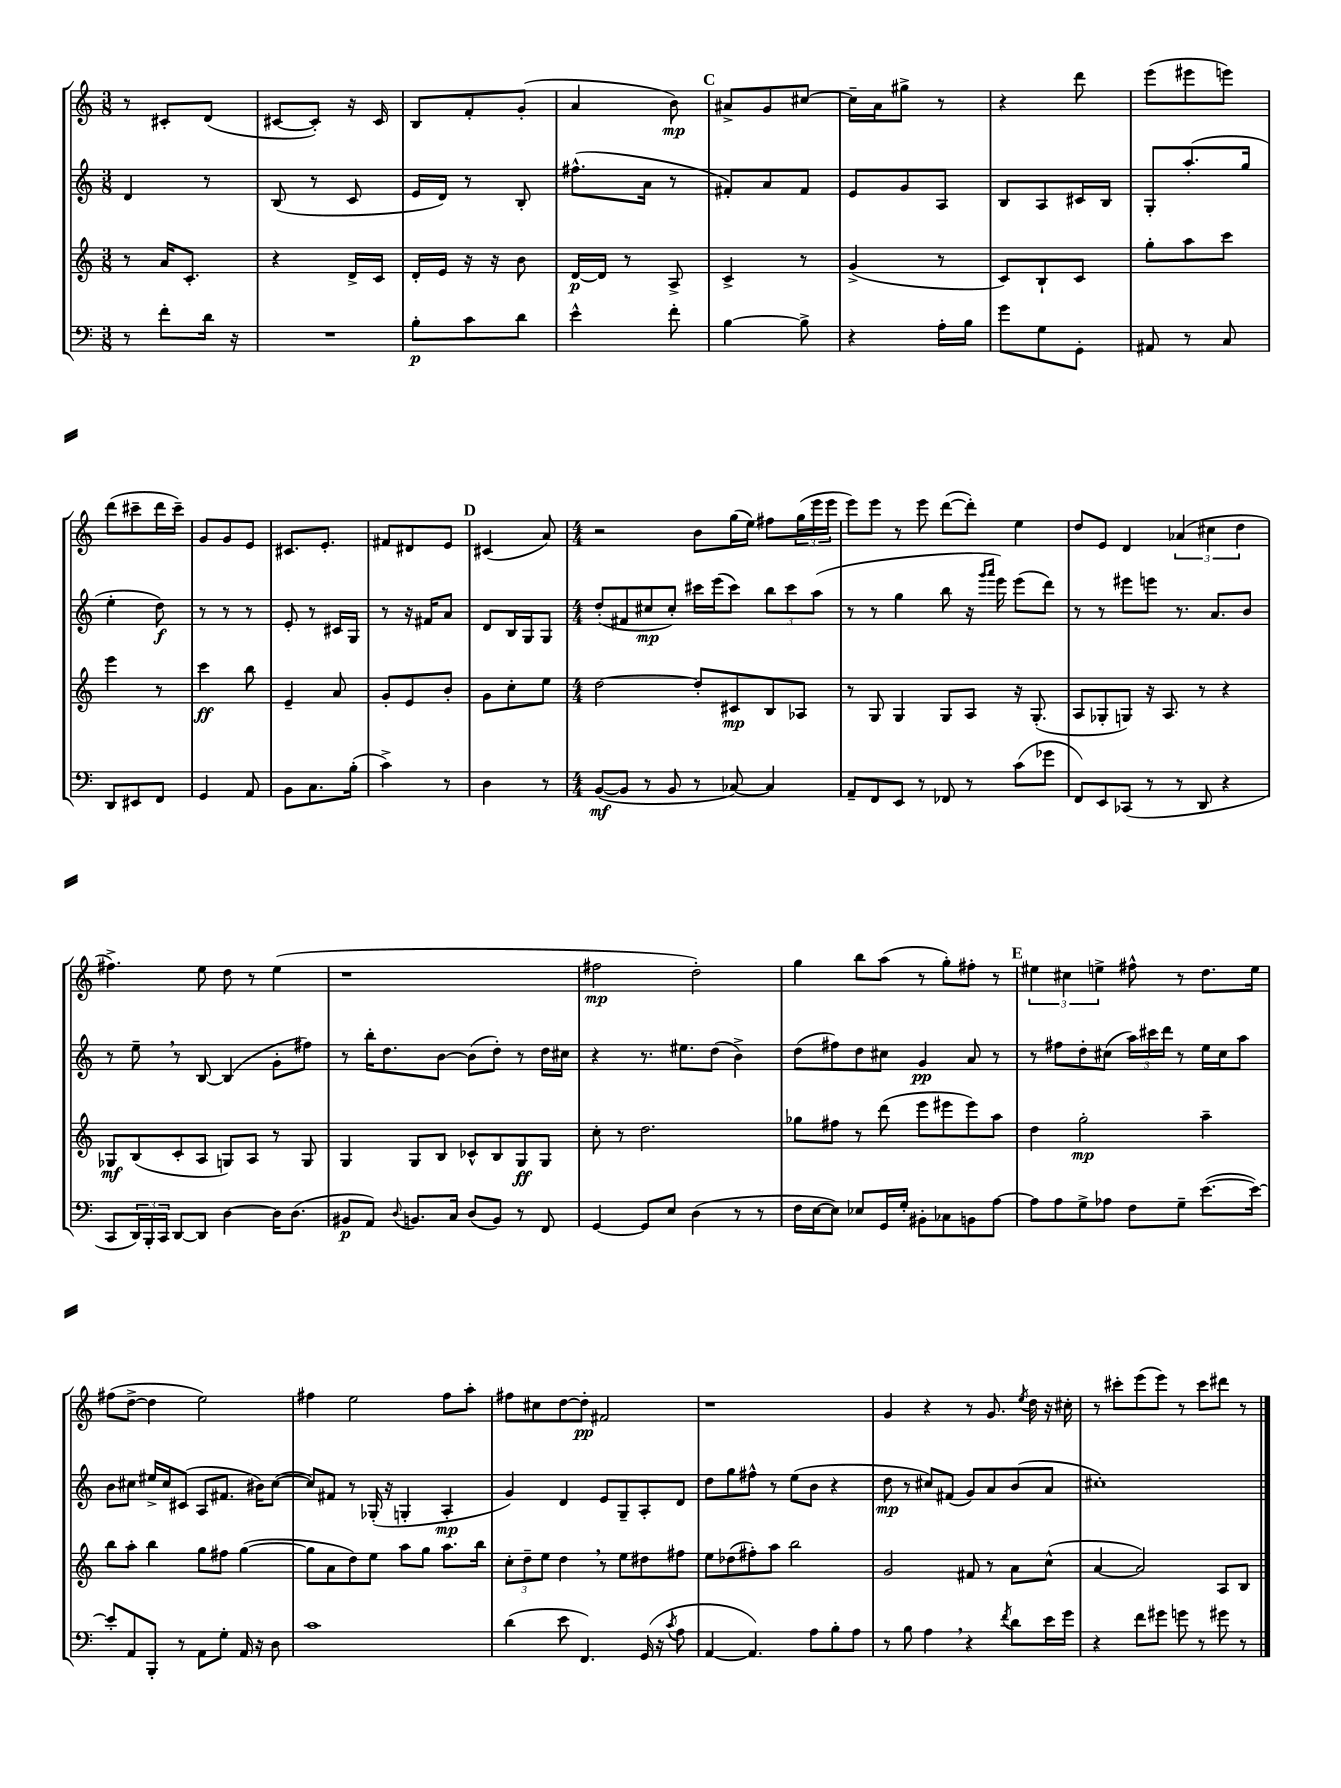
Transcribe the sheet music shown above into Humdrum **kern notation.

**kern	**dynam	**kern	**dynam	**kern	**dynam	**kern	**dynam
*part4	*part4	*part3	*part3	*part2	*part2	*part1	*part1
*staff4	*staff4	*staff3	*staff3	*staff2	*staff2	*staff1	*staff1
*clefF4	*	*clefG2	*	*clefG2	*	*clefG2	*
*k[]	*	*k[]	*	*k[]	*	*k[]	*
*M3/8	*	*M3/8	*	*M3/8	*	*M3/8	*
=91	=91	=91	=91	=91	=91	=91	=91
8r	.	8r	.	4d/	.	8r	.
8f'\L	.	16a/KL	.	.	.	8c#X'/L	.
.	.	8.c'/J	.	.	.	.	.
16d\Jk	.	.	.	8r	.	(8d/J	.
16r	.	.	.	.	.	.	.
=92	=92	=92	=92	=92	=92	=92	=92
4.r	.	4r	.	(8B/	.	[8c#X/L	.
.	.	.	.	8r	.	8c#'/J])	.
.	.	16d^/LL	.	8c/	.	16r	.
.	.	16c/JJ	.	.	.	16c#/	.
=93	=93	=93	=93	=93	=93	=93	=93
8B'\L	p	16d'/LL	.	16e/LL	.	8B/L	.
.	.	16e/JJ	.	16d/JJ)	.	.	.
8c\	.	16r	.	8r	.	8f'/	.
.	.	16r	.	.	.	.	.
8d\J	.	8b\	.	8B'/	.	(8g'/J	.
=94	=94	=94	=94	=94	=94	=94	=94
4e^^\	.	[16d/LL	p	(8.ff#X^^\L	.	4a/	.
.	.	16d/JJ]	.	.	.	.	.
.	.	8r	.	.	.	.	.
.	.	.	.	16a\Jk	.	.	.
8f'\	.	8A^/	.	8r	.	8b\)	mp
!!LO:REH:place=s1:t=C
=95	=95	=95	=95	=95	=95	=95	=95
[4B\	.	4c^/	.	8f#X'/L)	.	8a#X^/L	.
.	.	.	.	8a/	.	8g/	.
8B^\]	.	8r	.	8f#/J	.	[8cc#X/J	.
=96	=96	=96	=96	=96	=96	=96	=96
4r	.	(4g^/	.	8e/L	.	16cc#~\LL]	.
.	.	.	.	.	.	16a\J	.
.	.	.	.	8g/	.	8gg#X^\J	.
16A'\LL	.	8r	.	8A/J	.	8r	.
16B\JJ	.	.	.	.	.	.	.
=97	=97	=97	=97	=97	=97	=97	=97
8g\L	.	8c/L)	.	8B/L	.	4r	.
8G\	.	8B`/	.	8A/	.	.	.
8GG'\J	.	8c/J	.	16c#X/L	.	8ddd\	.
.	.	.	.	16B/JJ	.	.	.
=98	=98	=98	=98	=98	=98	=98	=98
8AA#X/	.	8gg'\L	.	8G'/L	.	(8eee\L	.
8r	.	8aa\	.	(8.aa'/	.	8eee#X\	.
8C/	.	8ccc\J	.	.	.	8eeen\J)	.
.	.	.	.	16gg/Jk	.	.	.
!!LO:LB:g=z
=99	=99	=99	=99	=99	=99	=99	=99
8DD/L	.	4eee\	.	4ee'\	.	(8ddd\L	.
8EE#X/	.	.	.	.	.	8ccc#X~\	.
8FF/J	.	8r	.	8dd\)	f	16ddd\L	.
.	.	.	.	.	.	16ccc#~\JJ)	.
=100	=100	=100	=100	=100	=100	=100	=100
4GG/	.	4ccc\	ff	8r	.	8g/L	.
.	.	.	.	8r	.	8g/	.
8AA/	.	8bb\	.	8r	.	8e/J	.
=101	=101	=101	=101	=101	=101	=101	=101
8BB\L	.	4e~/	.	8e'/	.	8.c#X/L	.
8.C\	.	.	.	8r	.	.	.
.	.	.	.	.	.	8.e'/J	.
.	.	8a/	.	16c#X/LL	.	.	.
(16B'\Jk	.	.	.	16G/JJ	.	.	.
=102	=102	=102	=102	=102	=102	=102	=102
4c^\)	.	8g'/L	.	8r	.	8f#X/L	.
.	.	8e/	.	16r	.	8d#X/	.
.	.	.	.	16f#X/KL	.	.	.
8r	.	8b'/J	.	8a/J	.	8e/J	.
!!LO:REH:place=s1:t=D
=103	=103	=103	=103	=103	=103	=103	=103
4D\	.	8g\L	.	8d/L	.	(4c#X/	.
.	.	8cc'\	.	16B/L	.	.	.
.	.	.	.	16G/J	.	.	.
8r	.	8ee\J	.	8G/J	.	8a/)	.
=104	=104	=104	=104	=104	=104	=104	=104
*M4/4	*	*M4/4	*	*M4/4	*	*M4/4	*
([8BB/L	mf	[2dd\	.	(8dd'/L	.	2r	.
8BB/J]	.	.	.	8f#X/	.	.	.
8r	.	.	.	8cc#X/	mp	.	.
8BB/	.	.	.	8cc#'/J)	.	.	.
8r	.	8dd'/L]	.	16ccc#X\LL	.	8b\L	.
.	.	.	.	(16eee\J	.	.	.
[8C-X/)	.	8c#X/	mp	8ccc#\J)	.	(16gg\L	.
.	.	.	.	.	.	16ee\JJ)	.
4C-/]	.	8B/	.	12bb\L	.	8ff#X\L	.
.	.	.	.	12ccc#\	.	.	.
.	.	8A-X/J	.	.	.	(24gg\L	.
.	.	.	.	(12aa\J	.	24eee\	.
.	.	.	.	.	.	24eee\JJ	.
=105	=105	=105	=105	=105	=105	=105	=105
8AA~/L	.	8r	.	8r	.	8eee\L)	.
8FF/	.	8G/	.	8r	.	8eee\J	.
8EE/J	.	4G/	.	4gg\	.	8r	.
8r	.	.	.	.	.	8eee\	.
8FF-X/	.	8G/L	.	8bb\	.	([8ddd\L	.
8r	.	8A/J	.	16r	.	8ddd'\J])	.
.	.	.	.	16qqggg/LL	.	.	.
.	.	.	.	16qqaaa/JJ	.	.	.
.	.	.	.	16eee\)	.	.	.
(8c\L	.	16r	.	(8eee\L	.	4ee\	.
.	.	(8.G'/	.	.	.	.	.
8g-X\J	.	.	.	8ddd\J)	.	.	.
=106	=106	=106	=106	=106	=106	=106	=106
8FF/L)	.	8A/L	.	8r	.	8dd/L	.
8EE/	.	8G-X'/	.	8r	.	8e/J	.
(8CC-X/J	.	8Gn/J)	.	8eee#X\L	.	4d/	.
8r	.	16r	.	8eeen\J	.	.	.
.	.	8.A/	.	.	.	.	.
8r	.	.	.	8.r	.	(6a-X/	.
8DD/	.	8r	.	.	.	.	.
.	.	.	.	.	.	6cc#X\	.
.	.	.	.	8.a/L	.	.	.
4r	.	4r	.	.	.	.	.
.	.	.	.	.	.	6dd\	.
.	.	.	.	8b/J	.	.	.
!!LO:LB:g=z
=107	=107	=107	=107	=107	=107	=107	=107
8CC/L	.	8G-X/L	mf	8r	.	4.ff#X^\)	.
24DD/L)	.	(8B/	.	8ee~,\	.	.	.
24BBB'/	.	.	.	.	.	.	.
24CC/JJ	.	.	.	.	.	.	.
[8DD/L	.	8c'/	.	8r	.	.	.
8DD/J]	.	8A/J	.	[8B/	.	8ee\	.
[4D\	.	8Gn/L)	.	(4B/]	.	8dd\	.
.	.	8A/J	.	.	.	8r	.
16D\KL]	.	8r	.	8g'\L	.	(4ee\	.
(8.D\J	.	.	.	.	.	.	.
.	.	8G/	.	8ff#X\J)	.	.	.
=108	=108	=108	=108	=108	=108	=108	=108
8BB#X/L	p	4G/	.	8r	.	1r	.
8AA/J)	.	.	.	16bb'\KL	.	.	.
.	.	.	.	8.dd\	.	.	.
8qqD/	.	.	.	.	.	.	.
8.BBn/L	.	8G/L	.	.	.	.	.
.	.	8B/J	.	[8b\J	.	.	.
16C/Jk	.	.	.	.	.	.	.
(8D/L	.	8c-X^^/L	.	(8b\L]	.	.	.
8BB/J)	.	8B/	.	8dd'\J)	.	.	.
8r	.	8G/	ff	8r	.	.	.
8FF/	.	8G/J	.	16dd\LL	.	.	.
.	.	.	.	16cc#X\JJ	.	.	.
=109	=109	=109	=109	=109	=109	=109	=109
[4GG/	.	8cc'\	.	4r	.	2ff#X\	mp
.	.	8r	.	.	.	.	.
8GG/L]	.	2.dd\	.	8.r	.	.	.
8E/J	.	.	.	.	.	.	.
.	.	.	.	8.ee#X\L	.	.	.
(4D\	.	.	.	.	.	2dd'\)	.
.	.	.	.	(8dd\J	.	.	.
8r	.	.	.	4b^\)	.	.	.
8r	.	.	.	.	.	.	.
=110	=110	=110	=110	=110	=110	=110	=110
16F\LL	.	8gg-X\L	.	(8dd\L	.	4gg\	.
[16E\J	.	.	.	.	.	.	.
8E\J])	.	8ff#X\J	.	8ff#X\)	.	.	.
8E-X/L	.	8r	.	8dd\	.	8bb\L	.
16GG/L	.	(8ddd\	.	8cc#X\J	.	(8aa\J	.
16G'/JJ	.	.	.	.	.	.	.
8BB#X'\L	.	8eee\L	.	4g/	pp	8r	.
8C-X\	.	8eee#X\	.	.	.	8gg'\L)	.
8BBn\	.	8eee#\)	.	8a/	.	8ff#X'\J	.
[8A\J	.	8aa\J	.	8r	.	8r	.
!!LO:REH:place=s1:t=E
=111	=111	=111	=111	=111	=111	=111	=111
8A\L]	.	4dd\	.	8r	.	6ee#X\	.
8A\	.	.	.	8ff#X\L	.	.	.
.	.	.	.	.	.	6cc#X\	.
8G^\	.	2gg'\	mp	8dd'\	.	.	.
.	.	.	.	.	.	6een^\	.
8A-X\J	.	.	.	(8cc#X\J	.	.	.
8F\L	.	.	.	24aa\LL)	.	8ff#X^^\	.
.	.	.	.	24ccc#X\	.	.	.
.	.	.	.	24ddd\JJ	.	.	.
8G~\J	.	.	.	8r	.	8r	.
([8.e\L	.	4aa~\	.	16ee\LL	.	8.dd\L	.
.	.	.	.	16cc#\J	.	.	.
.	.	.	.	8aa\J	.	.	.
16e\Jk_)	.	.	.	.	.	16ee\Jk	.
!!LO:LB:g=z
=112	=112	=112	=112	=112	=112	=112	=112
8e'/L]	.	8bb\L	.	8b\L	.	(8ff#X\L	.
8AA/	.	8aa'\J	.	8cc#X\J	.	[8dd^\J	.
8BBB'/J	.	4bb\	.	16ee#X^/LL	.	4dd\]	.
.	.	.	.	16cc#/J	.	.	.
8r	.	.	.	(8c#X/J	.	.	.
8AA\L	.	8gg\L	.	8A/L	.	2ee\)	.
8G'\J	.	8ff#X\J	.	8.f#X/J	.	.	.
16AA/	.	([4gg\	.	.	.	.	.
16r	.	.	.	16b#X\KL)	.	.	.
8D\	.	.	.	([8cc#\J	.	.	.
=113	=113	=113	=113	=113	=113	=113	=113
1c	.	8gg\L]	.	8cc#/L])	.	4ff#X\	.
.	.	8a\	.	8f#X/J	.	.	.
.	.	8dd\)	.	8r	.	2ee\	.
.	.	8ee\J	.	(16G-X'/	.	.	.
.	.	.	.	16r	.	.	.
.	.	8aa\L	.	4Gn'/	.	.	.
.	.	8gg\J	.	.	.	.	.
.	.	8.aa\L	.	4A'/	mp	8ff#\L	.
.	.	.	.	.	.	8aa'\J	.
.	.	16bb\Jk	.	.	.	.	.
=114	=114	=114	=114	=114	=114	=114	=114
(4d\	.	12cc'\L	.	4g/)	.	8ff#X\L	.
.	.	12dd~\	.	.	.	.	.
.	.	.	.	.	.	8cc#X\	.
.	.	12ee\J	.	.	.	.	.
8e\	.	4dd,\	.	4d/	.	[8dd\	.
4.FF/)	.	.	.	.	.	8dd'\J]	pp
.	.	8r	.	8e/L	.	2f#X/	.
.	.	8ee\L	.	8G~/	.	.	.
(16GG/	.	8dd#X\	.	8A'/	.	.	.
16r	.	.	.	.	.	.	.
8qc/	.	.	.	.	.	.	.
8A\	.	8ff#X\J	.	8d/J	.	.	.
=115	=115	=115	=115	=115	=115	=115	=115
[4AA/	.	8ee\L	.	8dd\L	.	1r	.
.	.	(8dd-X\	.	8gg\	.	.	.
4.AA/])	.	8ff#X'\)	.	8ff#X^^\J	.	.	.
.	.	8aa\J	.	8r	.	.	.
.	.	2bb\	.	(8ee\L	.	.	.
8A\L	.	.	.	8b\J	.	.	.
8B'\	.	.	.	4r	.	.	.
8A\J	.	.	.	.	.	.	.
=116	=116	=116	=116	=116	=116	=116	=116
8r	.	2g/	.	8dd\	mp	4g/	.
8B\	.	.	.	8r	.	.	.
4A,\	.	.	.	8cc#X/L)	.	4r	.
.	.	.	.	(8f#X/J	.	.	.
4r	.	8f#X/	.	8g/L)	.	8r	.
.	.	8r	.	8a/	.	8.g/	.
8qf/	.	.	.	.	.	.	.
8d\L	.	8a\L	.	(8b/	.	.	.
.	.	.	.	.	.	8qee/	.
.	.	.	.	.	.	16dd\	.
16e\L	.	(8cc^^\J	.	8a/J	.	16r	.
16g\JJ	.	.	.	.	.	16cc#X'\	.
=117	=117	=117	=117	=117	=117	=117	=117
4r	.	[4a/	.	1cc#X')	.	8r	.
.	.	.	.	.	.	8ccc#X'\L	.
8f\L	.	2a/])	.	.	.	(8eee\	.
8g#X\J	.	.	.	.	.	8eee\J)	.
8gn\	.	.	.	.	.	8r	.
8r	.	.	.	.	.	8ccc#\L	.
8g#X\	.	8A/L	.	.	.	8ddd#X\J	.
8r	.	8B/J	.	.	.	8r	.
==	==	==	==	==	==	==	==
*-	*-	*-	*-	*-	*-	*-	*-
